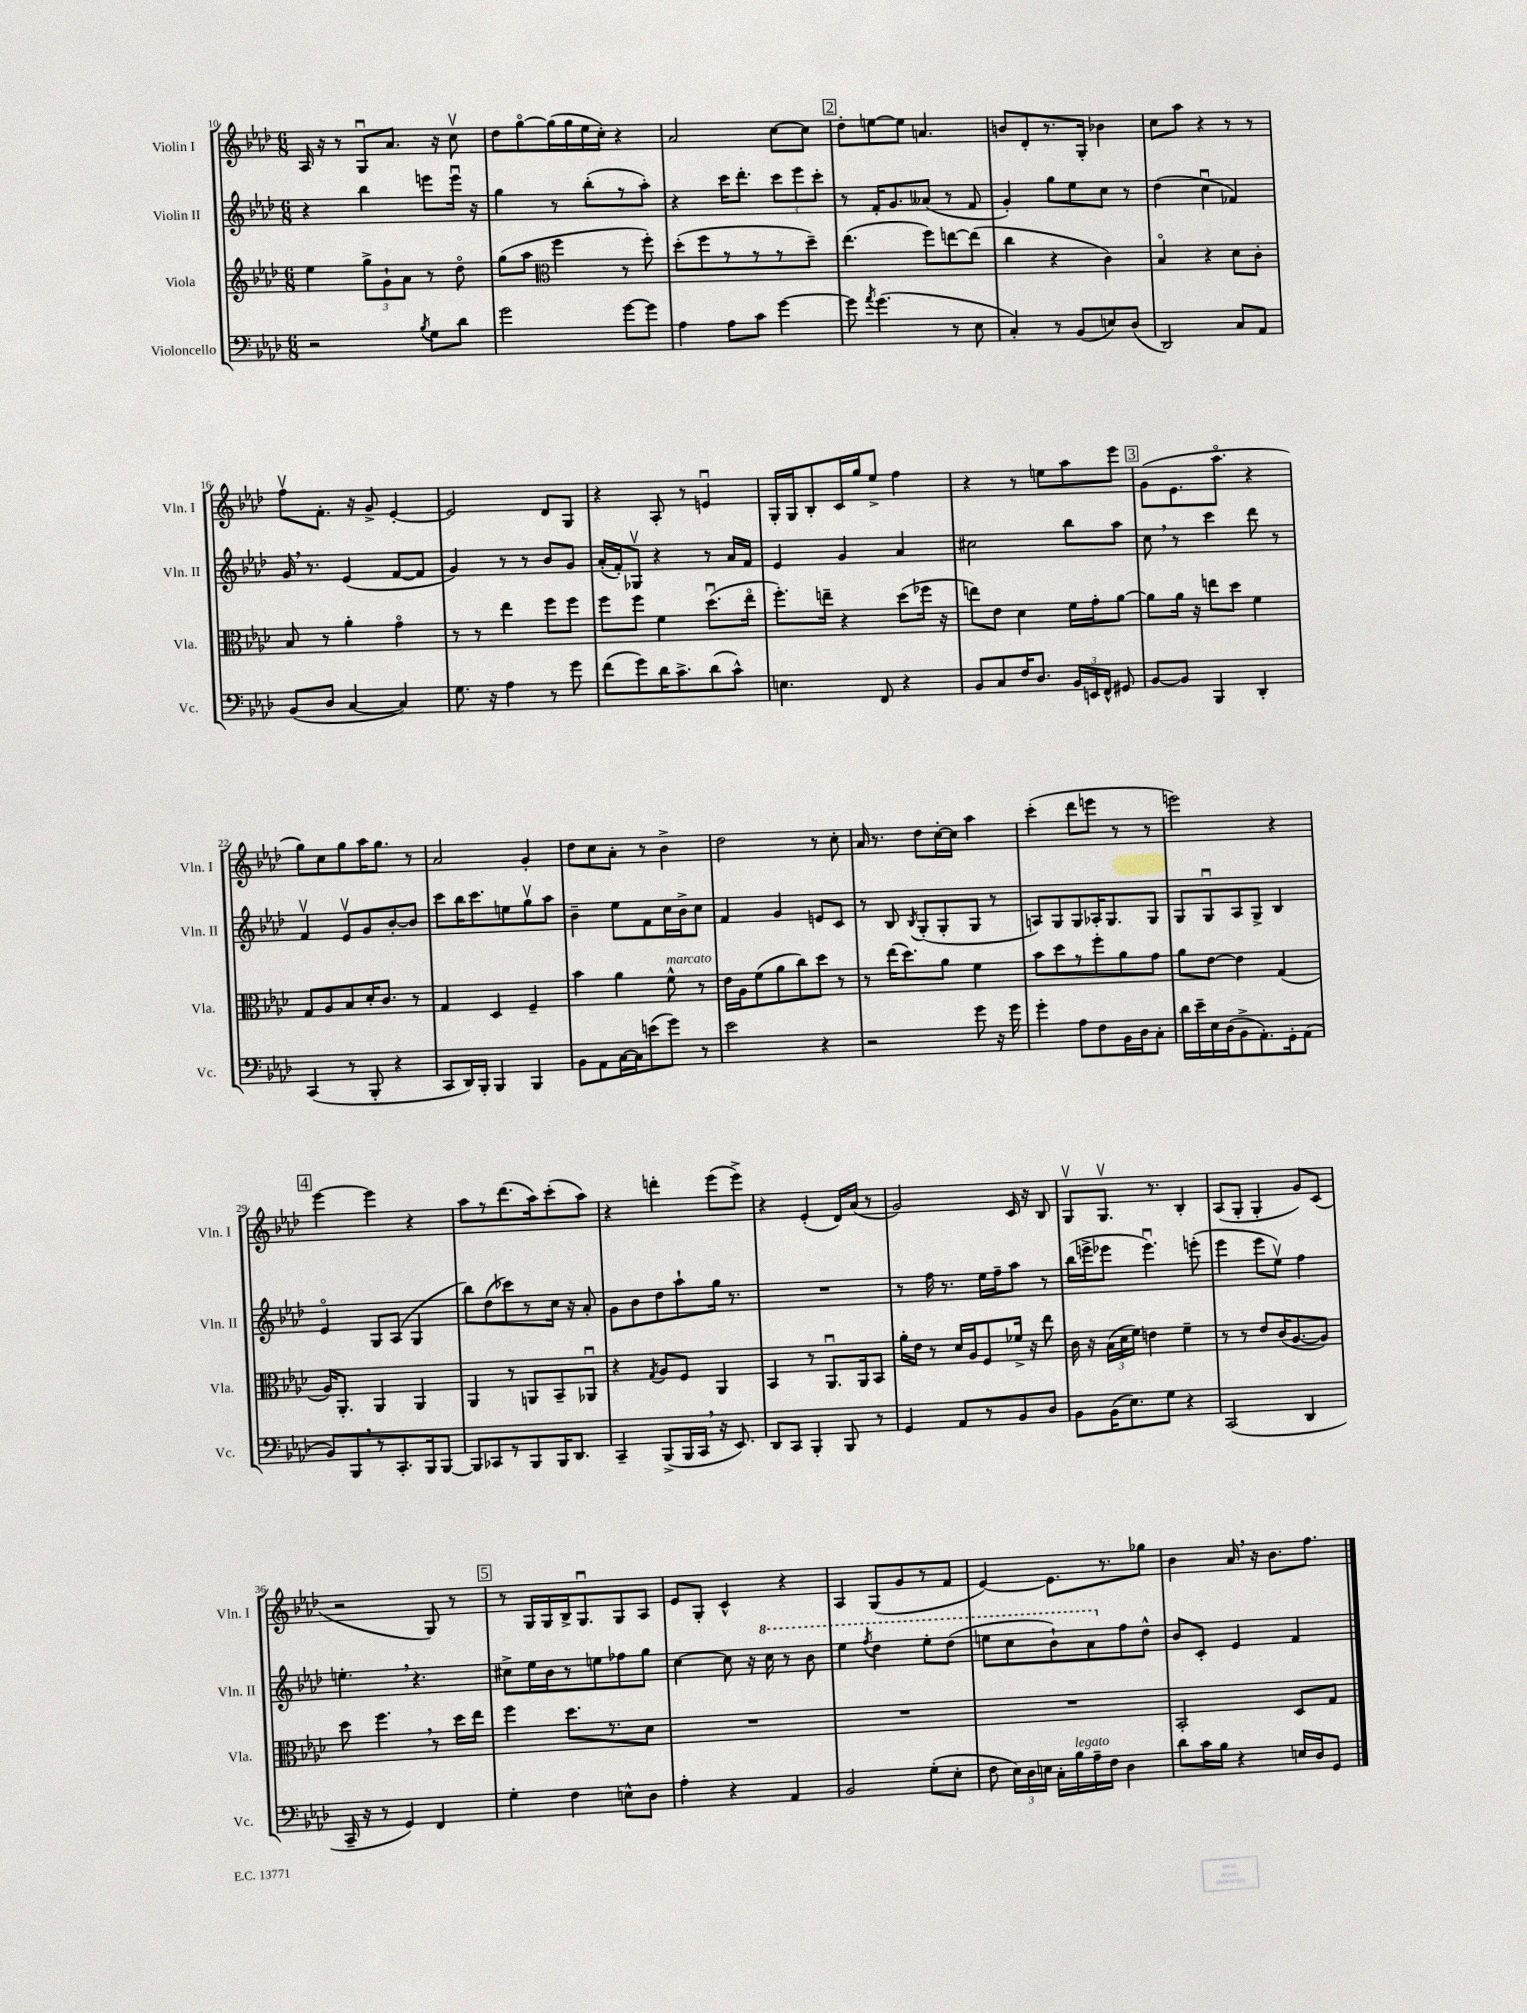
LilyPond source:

<<
\new StaffGroup <<
\new Staff = "s0" \with { instrumentName = "Violin I" shortInstrumentName = "Vln. I" } {
    \clef treble \key aes \major \numericTimeSignature \time 6/8
    \autoBeamOff aes16 r16 r8 g8[\downbow aes'8.] r16 c''8\upbow |
    des''8[ g''8~\flageolet g''16( g''16 ees''16 c''16]-.) r4 |
    aes'2 c''8[~ c''8] |
    \mark \markup { \box "2" } des''8[-. e''8~ e''8] a'4. |
    b'8[ des'8-. r8. g16]-. bes'4 |
    c''8[ aes''8] r4 r8 r8 |
    f''8[\upbow f'8.]-. r16 g'8-> ees'4~-. |
    ees'2 des'8[ g8] |
    r4 aes8-. r8 e'4\downbow |
    g16[-. g16 bes8-. c'16 g''16 ees''8]-> f''4 |
    r4 r8 e''8[ aes''8 ees'''8] |
    \mark \markup { \box "3" } g'8[( ees'8. aes''8.]\flageolet r4 |
    g''8[) c''8 g''8 aes''16 g''8.] r8 |
    aes'2 g'4-. |
    des''8[ c''8 aes'8]-. r8 bes'4-> |
    des''2 r8 c''8-. |
    aes'16 r8. des''8[ c''16~-. c''16] aes''4 |
    c'''4-.( des'''8[ e'''8] r8 r8 |
    e'''2) r4 |
    \mark \markup { \box "4" } ees'''4~ ees'''4 r4 |
    aes''8[ r8 des'''8.( aes''16) c'''8-.( aes''8]) |
    r4 d'''4-. ees'''8[( ees'''8]->) |
    r4 ees'4-.( des'16[) aes'16]( r8 |
    g'2) c'16 r16 bes8 |
    g8[\upbow g8.]\upbow r8. bes4-. |
    aes8[( g8]-. g4-. g'8[) c'8]( |
    r2 g8) r8 |
    \mark \markup { \box "5" } r8 g16[ g16 bes16-> g8.\downbow g8 aes8] |
    ees'8[ g8]-. c'4-^ r4 |
    aes4 g8[( g'8 r8 f'8] |
    ees'4~) ees'8.[ r8. ges''8] |
    bes'4 aes'16 \breathe r16 bes'8.[ f''8.] \bar "|." |
}
\new Staff = "s1" \with { instrumentName = "Violin II" shortInstrumentName = "Vln. II" } {
    \clef treble \key aes \major \numericTimeSignature \time 6/8
    \autoBeamOff r4 bes''4 e'''8[ e'''16]\downbow r16 |
    g''4 r8 bes''8[-.( r8 aes''8]-.) |
    r4 c'''16[ des'''8.]-. \tuplet 3/2 { c'''8[ ees'''8 c'''8]-. } |
    \mark \markup { \box "2" } r8 f'16[-. g'8. aeses'8]( r8 f'8 |
    g'4-.) g''8[ ees''8 c''8] r8 |
    des''4( c''4\downbow fes'4) |
    g'16 \breathe r8. ees'4( f'8[~ f'8] |
    g'4) r8 r8 bes'8[ g'8] |
    aes'16[-.( f'16-.) ges8]\upbow r4 r8 aes'16[ f'16] |
    ees'4 g'4 aes'4 |
    cis''2 bes''8[ aes''8] |
    \mark \markup { \box "3" } c''8 \breathe r8 c'''4 des'''8 r8 |
    f'4\upbow ees'8[\upbow g'8 bes'8~-. bes'8] |
    c'''8[ bes''16 c'''8. e''8 g''8\upbow aes''8] |
    bes'4-- ees''8[ f'8 c''16 bes'16-> c''8] |
    f'4 g'4 e'8[ c'8] |
    r8 bes8 \acciaccatura { bes8 } g8[-.( g8-. g8] r8 |
    a8[) g8 g8 aes16-. g8. g8] |
    g8[ g8\downbow aes8 g8]-> bes4 |
    \mark \markup { \box "4" } ees'4\flageolet g8[ aes8]( g4 |
    bes''8[) des''8( ces'''8) r8 c''16] r16 aes'8-. |
    g'8[ bes'8 des''8 aes''8-! g''16] r8. |
    R2. |
    r8 f''16 r8. ees''16[ f''16-- aes''8] r8 |
    bes''16[( e'''16-> ees'''8] ees'''4.\downbow) e'''8-.( |
    ees'''4 ees'''8[ ees''8]\upbow) f''4 |
    e''4.-. \breathe r4. |
    \mark \markup { \box "5" } cis''8[-> ees''16 bes'16 r8 e''8 fes''8 g''8] |
    c''4~ c''8 r16 \ottava #1 c'''16 r8 bes''8 |
    ees'''4 \acciaccatura { f'''8 } des'''4 ees'''8[-. des'''8]( |
    e'''8[ c'''8 bes''8-!) aes''8 \ottava #0 f''8 des''8]-^ |
    bes'8[ c'8]-. ees'4 f'4 \bar "|." |
}
\new Staff = "s2" \with { instrumentName = "Viola" shortInstrumentName = "Vla." } {
    \clef treble \key aes \major \numericTimeSignature \time 6/8
    \autoBeamOff ees''4 \tuplet 3/2 { g''8[-> g'8-! aes'8] } r8 des''8\flageolet |
    g''8[( aes''8] \clef alto f''4 r8 f''8-.) |
    des''8[-.( f''8 r8 r8 r8 des''8]--) |
    \mark \markup { \box "2" } ees''4.( f''8[) e''8~ e''8]( |
    c''4 r4 c'4) |
    bes4\flageolet r4 des'8[ c'8]-. |
    bes8 r8 aes'4-. g'4\flageolet |
    r8 r8 ees''4 f''8[ f''8] |
    f''8[ f''8] f'4 des''8.[\downbow( ees''16]\flageolet |
    f''8.[-.) e''16]-- r4 des''8[( fes''16] r16 |
    e''8[) ees'8] des'4 f'16[ g'16-. aes'8]~ |
    \mark \markup { \box "3" } aes'8[ aes'16] r16 e''8[ des''8] f'4 |
    g8[ aes8 bes8 des'16-. c'8.] r8 |
    g4 des4 f4-- |
    bes'4 aes'4 f'8-^^\markup { \italic "marcato" } r8 |
    ees'16[ aes16 f'8( aes'8 c''8) des''8] r8 |
    r8 ees''16[( des''8.) aes'8] f'4 |
    bes'8[ des''8 r8 f''8-. aes'8 g'8] |
    aes'8[ ees'8]~ ees'4 g4( |
    \mark \markup { \box "4" } aes16[) aes,8.]-. aes,4 aes,4 |
    aes,4 r8 a,8[ bes,8-- aes,8]\downbow |
    r4 \acciaccatura { g8 } aes8[ f8] aes,4 |
    bes,4 r8 aes,8.[\downbow aes,16 bes,8] |
    aes'16[-. ees'16] r8 des'16[ aes16 f8 fes'16]-> r16 ees''8 |
    c'16 r16 \tuplet 3/2 { bes16[( des'16 f'16]) } e'4 f'4-- |
    r8 r8 ees'8[ c'16( aes8.~ aes8]) |
    des''8 f''4. \breathe r8 des''16[ ees''16] |
    \mark \markup { \box "5" } f''4 des''8.[ r8. des'8] |
    R2. |
    R2. |
    R2. |
    bes,2-. des8[ g8] \bar "|." |
}
\new Staff = "s3" \with { instrumentName = "Violoncello" shortInstrumentName = "Vc." } {
    \clef bass \key aes \major \numericTimeSignature \time 6/8
    \autoBeamOff r2 \acciaccatura { bes8 } g8[ des'8] |
    g'2 g'8[~ g'8] |
    aes4 aes8[ c'8] g'4~ |
    \mark \markup { \box "2" } g'8 \acciaccatura { aes'8 } g'4.( r8 ees8 |
    c4-.) r8 bes,8[( e8) des8]( |
    des,2) c8[ aes,8] |
    bes,8[( des8] c4~ c4) |
    g8. r16 aes4 r8 g'8 |
    f'8[( g'8) des'16 c'8.-> des'8( c'8]-^) |
    e4. f,8 r4 |
    bes,8[ c8 f16 des8.] \tuplet 3/2 { bes,16[ e,16 f,16]-^ } gis,8 |
    \mark \markup { \box "3" } bes,8[~ bes,8] bes,,4 des,4-. |
    c,4( r8 bes,,8-. r4 |
    c,8[ des,16) bes,,16]-. bes,,4 bes,,4 |
    bes,8[ aes,8 c16~ c16 e'8( g'8]) r8 |
    ees'2 r4 |
    r2 g'8 r16 g'16 |
    g'4-. aes8[ f8 bes,16 des16 c8]-. |
    des'16[ ees'16-- ees16 des16( bes,8-> aes,8.-.) g,16-. aes,8]( |
    \mark \markup { \box "4" } bes,8[) bes,,8 \breathe r8 c,8.-. bes,,16 bes,,8]~ |
    bes,,8[ ces,8 r8 bes,,8 bes,,16 des,8.] |
    c,4-- bes,,8[->( bes,,16 c,16] \breathe r16 ees,8.) |
    des,8[ c,8] bes,,4-. bes,,8 r8 |
    g,4 aes,8[ r8 bes,8 des8] |
    bes,8[ bes,16( ees8.) g8] r4 |
    c,2( des,4 |
    c,16-- r16 r8 g,4) f,4 |
    \mark \markup { \box "5" } g4-. f4 e8[-^ des8] |
    aes4-. r4 aes,4 |
    bes,2 g8[-.( ees8]-. |
    f8 \tuplet 3/2 { ees16[) des16 e16] } c16[-. bes16^\markup { \italic "legato" } aes16-- f16] des4 |
    des'8[ c'16 bes16] r4 e16[ des16 g,8] \bar "|." |
}
>>
>>
\layout { \context { \Score currentBarNumber = #10 } }
